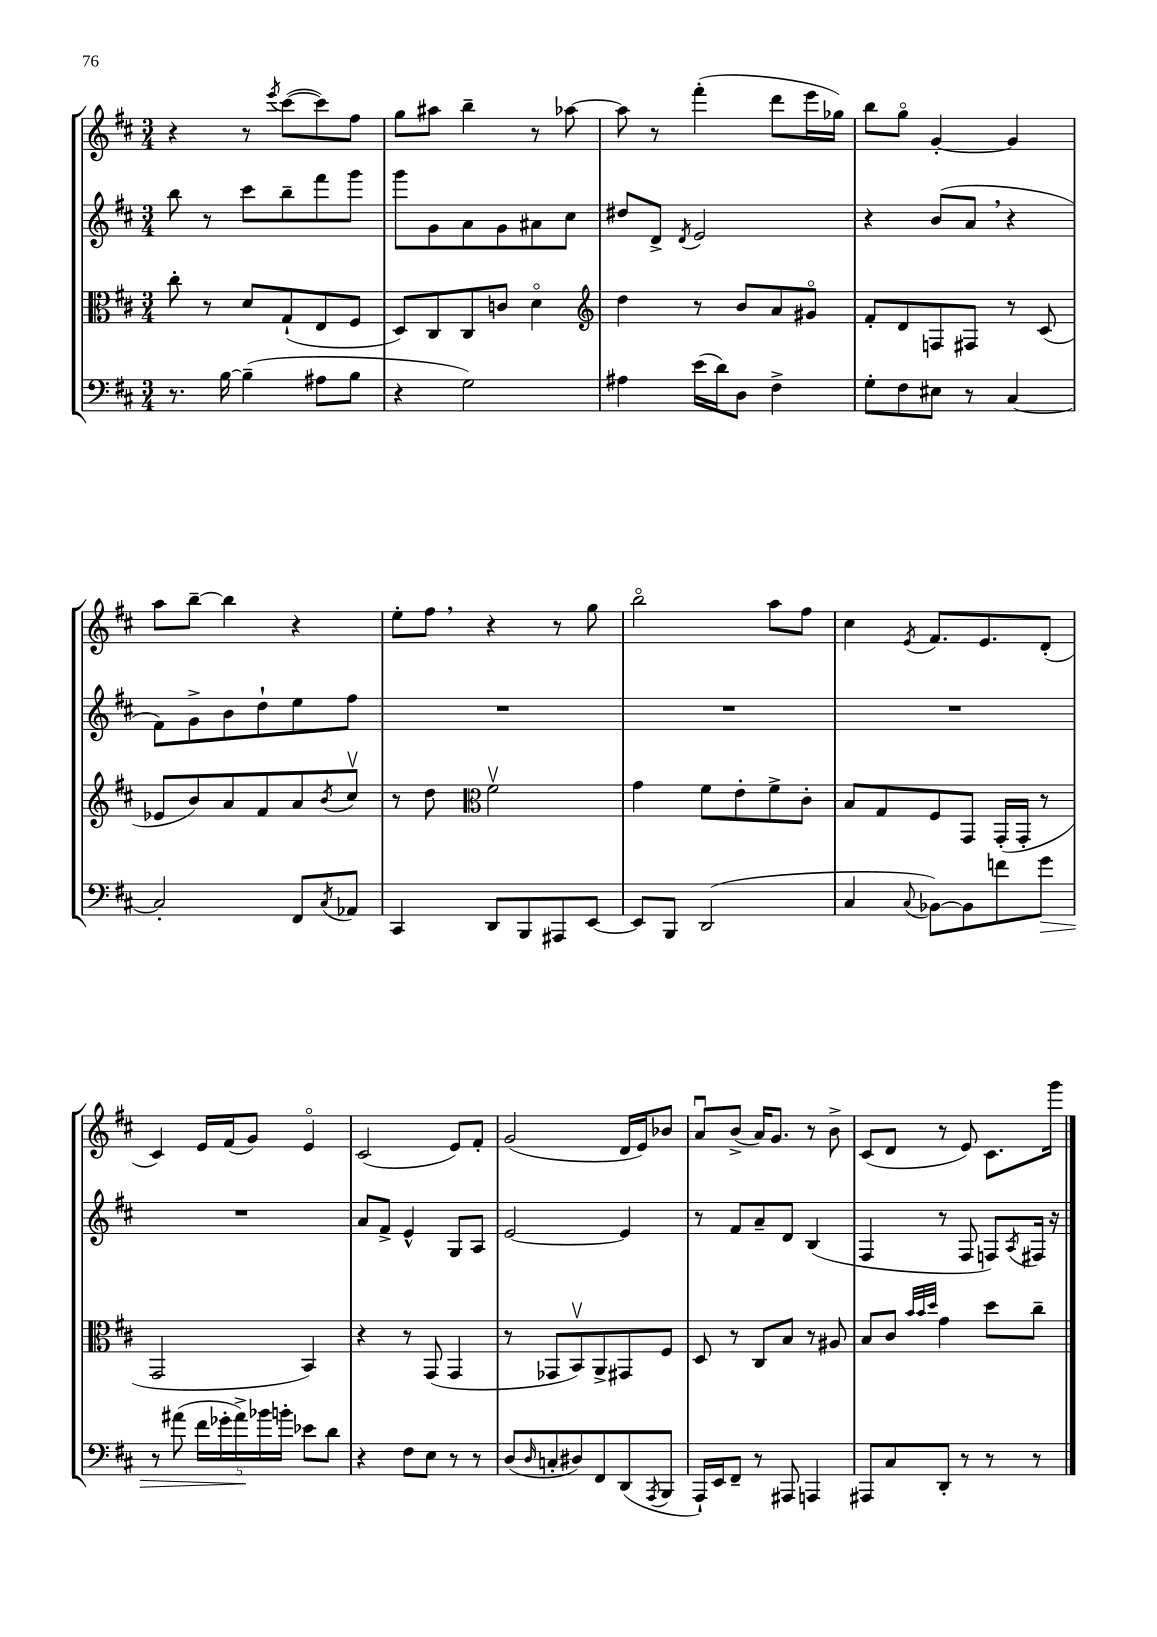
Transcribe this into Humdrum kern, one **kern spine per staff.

**kern	**kern	**kern	**kern
*staff4	*staff3	*staff2	*staff1
*clefF4	*clefC3	*clefG2	*clefG2
*k[f#c#]	*k[f#c#]	*k[f#c#]	*k[f#c#]
*M3/4	*M3/4	*M3/4	*M3/4
8.r	8cc#'	8bb	4r
.	8r	8r	.
[16B	.	.	.
(4B~]	8d	8ccc#	8r
.	.	.	8qeee
.	(8G`	8bb~	([8ccc#
8A#	8E	8fff#	8ccc#])
8B	8F#	8ggg	8ff#
=	=	=	=
4r	8D)	8ggg	8gg
.	8C#	8g	8aa#
2G)	8C#	8a	4bb~
.	8c	8g	.
.	4do	8a#	8r
.	.	8cc#	[8aa-
=	=	=	=
*	*clefG2	*	*
4A#	4dd	8dd#	8aa-]
.	.	8d^	8r
.	.	8qd	.
(16e	8r	2e	(4fff#'
16d)	.	.	.
8D	8b	.	.
4F#^	8a	.	8ddd
.	8g#o	.	16eee
.	.	.	16gg-)
=	=	=	=
8G'	8f#'	4r	8bb
8F#	8d	.	8ggo
8E#	8F	(8b	[4g'
8r	8F#	8a	.
[4C#	8r	4r	4g]
.	(8c#	.	.
=	=	=	=
2C#']	8e-	8f#)	8aa
.	8b)	8g^	[8bb~
.	8a	8b	4bb]
.	8f#	8dd`	.
8FF#	8a	8ee	4r
8qC#	8qb	.	.
8AA-	8cc#v	8ff#	.
=	=	=	=
4CC#	8r	2.r	8ee'
.	8dd	.	8ff#
*	*clefC3	*	*
8DD	2f#v	.	4r
8BBB	.	.	.
8AAA#	.	.	8r
[8EE	.	.	8gg
=	=	=	=
8EE]	4g	2.r	2bbo
8BBB	.	.	.
(2DD	8f#	.	.
.	8e'	.	.
.	8f#^	.	8aa
.	8c#'	.	8ff#
=	=	=	=
4C#	8B	2.r	4cc#
.	8G	.	.
8qqC#	.	.	8qe
[8BB-)	8F#	.	8.f#
8BB-]	8GG	.	.
.	.	.	8.e
8f	(16GG'	.	.
.	16GG'	.	.
8g	8r	.	(8d'
=	=	=	=
8r	2GG	2.r	4c#)
(8a#	.	.	.
20f#	.	.	16e
20g-'	.	.	.
.	.	.	(16f#
20a#^)	.	.	.
.	.	.	8g)
20b-	.	.	.
20b'	.	.	.
8e-	4BB)	.	4eo
8d	.	.	.
=	=	=	=
4r	4r	8a	(2c#
.	.	8f#^	.
8F#	8r	4e^^	.
8E	(8GG	.	.
8r	4GG	8G	8e)
8r	.	8A	8f#'
=	=	=	=
(8D	8r	[2e	(2g
16qqD	.	.	.
8C'	8GG-	.	.
8D#)	8BBv)	.	.
8FF#	8AA^	.	.
(8DD	8GG#	4e]	16d
.	.	.	16e)
8qAAA	.	.	.
8BBB	8F#	.	8b-
=	=	=	=
16AAA`)	8D	8r	8au
16EE	.	.	.
8FF#~	8r	8f#	(8b^
8r	8C#	8a~	16a)
.	.	.	8.g
8AAA#	8B	8d	.
4AAA	8r	(4B	8r
.	8A#	.	8b^
=	=	=	=
8AAA#	8B	4F#	(8c#
8C#	8c#	.	8d
.	32qqb	.	.
.	32qqb	.	.
.	32qqdd	.	.
8DD'	4g	8r	8r
8r	.	8F#	8e)
8r	8dd	8F)	8.c#
.	.	8qA	.
8r	8cc#~	16F#	.
.	.	16r	16ggg
==	==	==	==
*-	*-	*-	*-
